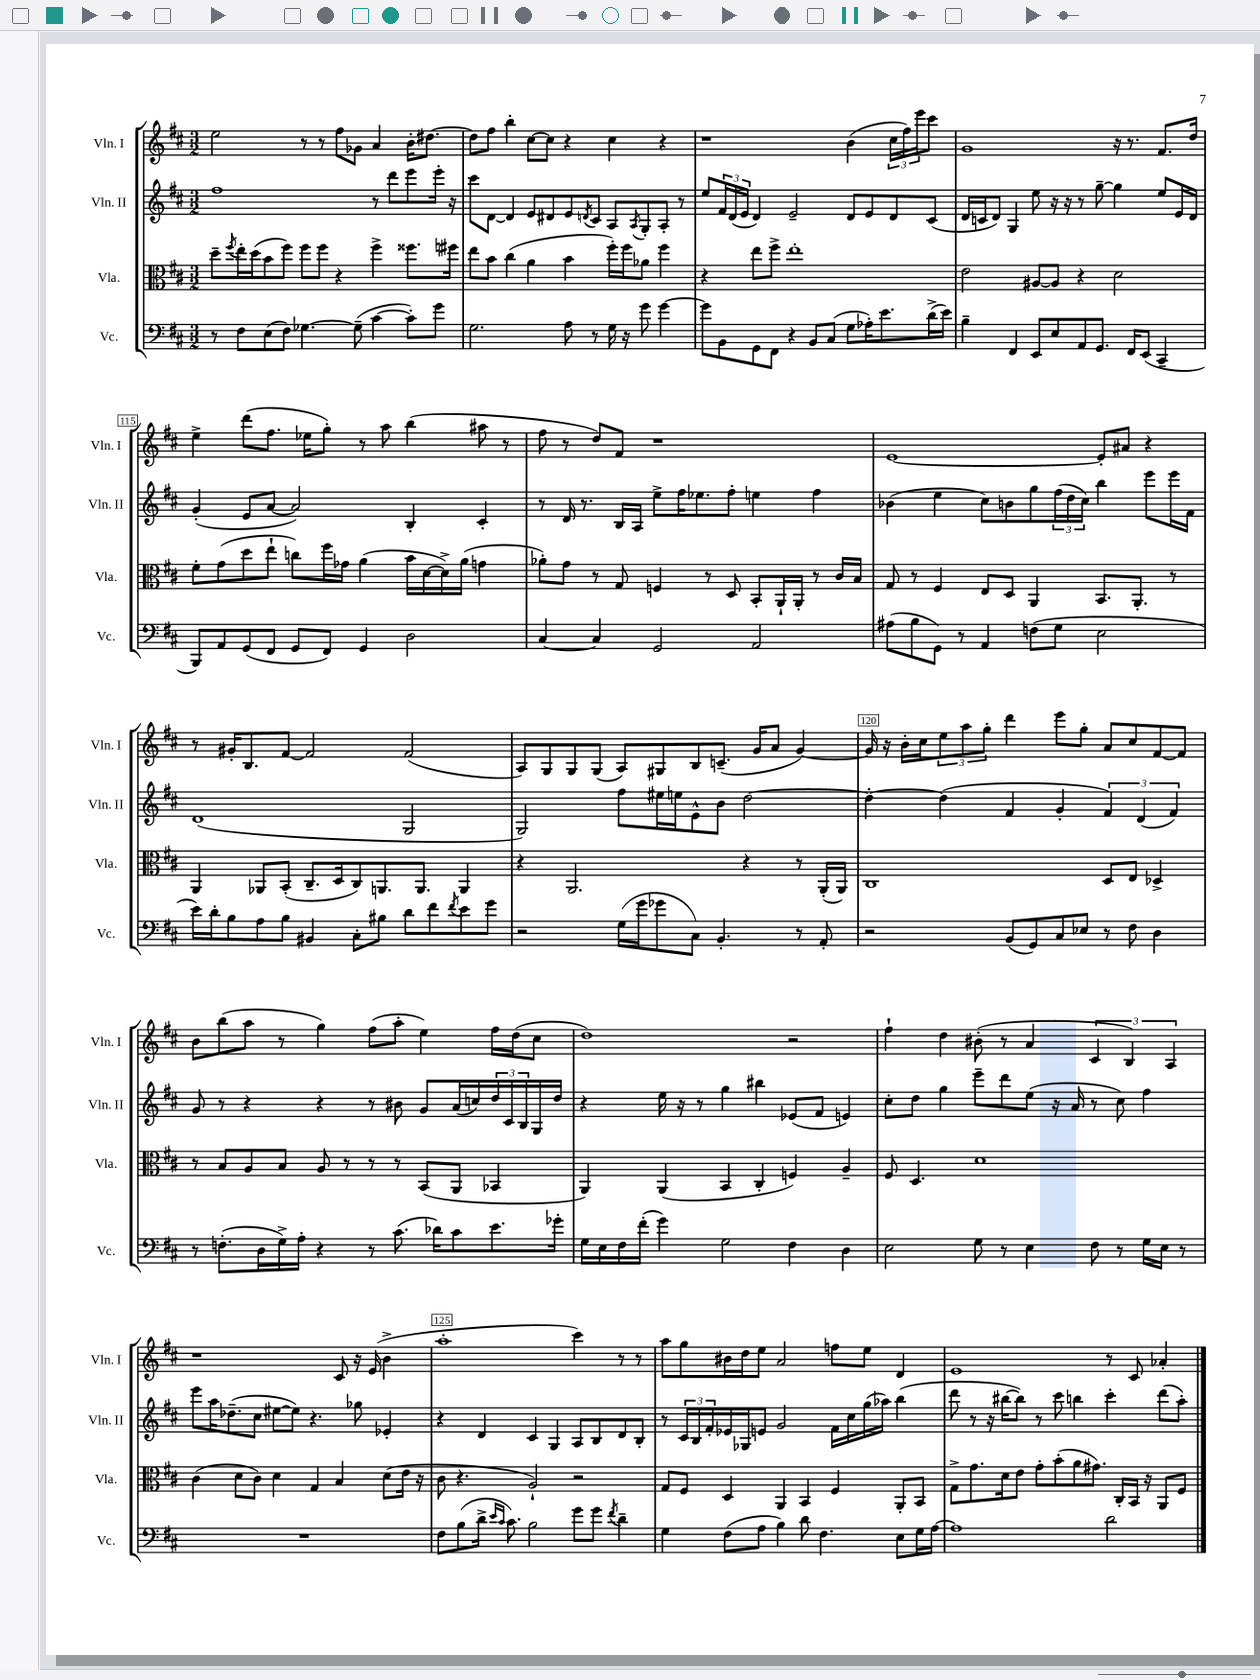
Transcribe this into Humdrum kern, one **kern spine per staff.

**kern	**kern	**kern	**kern
*part4	*part3	*part2	*part1
*staff4	*staff3	*staff2	*staff1
*I"Vc.	*I"Vla.	*I"Vln. II	*I"Vln. I
*I'Vc.	*I'Vla.	*I'Vln. II	*I'Vln. I
*clefF4	*clefC3	*clefG2	*clefG2
*k[f#c#]	*k[f#c#]	*k[f#c#]	*k[f#c#]
*M3/2	*M3/2	*M3/2	*M3/2
=111	=111	=111	=111
8r	8dd~\L	1ff#	2ee\
.	8qff#/	.	.
8F#\L	16ee'\L	.	.
.	(16dd\J	.	.
(8E\	8b\	.	.
8F#\J)	8ff#\J)	.	.
[4.G-X\	8ff#\L	.	8r
.	8ff#\J	.	8r
.	4r	.	8ff#\L
(8G-~\]	.	.	8g-X\J
[4c#\	4ff#^\	8r	4a/
.	.	8ddd\L	.
8c#'\L])	8.ff##X\L	8eee\	16b'\KL
.	.	.	[8.dd#X\J
8g\J	.	16eee'\Jk	.
.	16ff#X\Jk	16r	.
=112	=112	=112	=112
2.G\	8ee\L	8ccc#\L	8dd#\L]
.	8b\J	[8d\J	8ff#\J
.	(4cc#\	4d/]	4bb'\
.	4a\	8e/L	[8cc#\L
.	.	8d#X/	8cc#\J]
8A\	4b\	8e/	4r
.	.	8qdn/	.
8r	.	8c#/J	.
16G\	16ff#'\LL)	8A/L	4cc#\
16r	16ff#\J	.	.
.	.	8qA/	.
8g\	8a-X\J	8G'/	.
[4g\	4ff#\	8A'/J	4r
.	.	8r	.
=113	=113	=113	=113
8g\L]	4r	8ee/L	1r
8BB\	.	24f#/L	.
.	.	(24d/	.
.	.	24e/JJ	.
8GG\	8ee\L	4d/)	.
8FF#\J	8ff#^\J	.	.
4r	1ee'	2e~/	.
8BB/L	.	.	.
(8C#/J	.	.	.
8G\L	.	8d/L	(4b\
16A-X'\K)	.	8e/	.
8.e\	.	.	.
.	.	8d/	24cc#\LL
.	.	.	24ff#\)
.	.	.	24eee\J
(16d^\L	.	(8c#/J	8ccc#\J
16e\JJ)	.	.	.
=114	=114	=114	=114
4B~\	2e\	16d/LL	1g
.	.	16cn/J	.
.	.	8d/J)	.
4FF#/	.	4G/	.
8EE/L	[8A#X/L	8ee\	.
8E/	8A#/J]	16r	.
.	.	16r	.
8AA/	4r	8r	.
8.GG/J	.	[8gg~\	.
.	2d\	4gg\]	16r
16FF#/KL	.	.	8.r
(8EE/J	.	.	.
4CC#~/	.	8ee/L	8.f#/L
.	.	16e/L	.
.	.	16d/JJ	16dd/Jk
!!LO:LB:g=z
=115	=115	=115	=115
8BBB/L)	8f#'\L	(4g'/	4ee^\
8AA/	(8g\	.	.
(8GG/	8dd\	8e/L	(8ddd\L
8FF#/J	8ee`\J	[8a/J	8.ff#\J
8GG/L	8ccn\L)	2a/])	.
.	.	.	16ee-X\KL
8FF#/J)	16ff#\L	.	8gg'\J)
.	16g-X\JJ	.	.
4GG/	(4a\	.	8r
.	.	.	8aa\
2D\	16b\LL	4B'/	(4bb\
.	[16d\	.	.
.	16d^\])	.	.
.	(16a\JJ	.	.
.	4gn\	4c#'/	8aa#X\
.	.	.	8r
=116	=116	=116	=116
[4C#/	8a-X'\L)	8r	8ff#\
.	8g\J	16d/	8r
.	.	8.r	.
4C#/]	8r	.	8dd/L)
.	8G/	16B/LL	8f#/J
.	.	16A/JJ	.
2GG/	4Fn/	8ee^\L	1r
.	.	16ff#\K	.
.	.	8.ee-X\	.
.	8r	.	.
.	8D/	8ff#'\J	.
2AA/	8BB'/L	4een\	.
.	16AA`/L	.	.
.	16AA'/JJ	.	.
.	8r	4ff#\	.
.	16c#/LL	.	.
.	16B/JJ	.	.
=117	=117	=117	=117
(8A#X\L	8G/	(4b-X\	[1e
8B\	8r	.	.
8GG\J)	4F#/	4ee\	.
8r	.	.	.
4AA/	8E/L	8cc#\L)	.
.	8D/J	8bn\	.
(8Fn\L	4AA/	8gg\	.
8G\J	.	(24ff#\L	.
.	.	24dd\	.
.	.	24cc#\JJ)	.
2E\	8.BB/L	4bb\	8e'/L]
.	.	.	8a#X/J
.	8.AA'/J	.	.
.	.	8eee\L	4r
.	8r	16eee\L	.
.	.	16f#\JJ	.
!!LO:LB:g=z
=118	=118	=118	=118
16e\LL)	4AA/	(1d	8r
16d'\J	.	.	.
8B\	.	.	16g#X'/KL
.	.	.	8.B/
8A\	8AA-X/L	.	.
8B\J	(8BB'/J	.	[8f#/J
4BB#X/	8.C#~/L	.	2f#/]
.	16D/k	.	.
8C#'\L	8C#/)	.	.
8B#X\J	8.AAn/	.	.
8d\L	.	2G/	(2f#/
.	8.AA/J	.	.
8f#\	.	.	.
8qf#/	.	.	.
8e\	4AA/	.	.
8g\J	.	.	.
=119	=119	=119	=119
2r	4r	2G/)	8A/L)
.	.	.	8G/
.	2.AA/	.	8G/
.	.	.	(8G/J
(16G\LL	.	8ff#\L	8A/L)
16g\J	.	.	.
8g-X\	.	16ee#X\L	8G#X/
.	.	16een\J	.
8C#\J)	.	8e^^\	8B/
4.BB'/	.	8b\J	(8.cn~/J
.	4r	[2dd\	.
.	.	.	16g/KL
.	.	.	8a/J
8r	8r	.	[4g/)
8AA'/	(16AA'/LL	.	.
.	16AA/JJ)	.	.
=120	=120	=120	=120
2r	1C#	4dd'\_	16g/]
.	.	.	16r
.	.	.	16b'\LL
.	.	.	16cc#\J
.	.	(4dd\]	12ee\
.	.	.	12aa\
.	.	.	12gg'\J
(8BB/L	.	4f#/	4ddd\
8GG/)	.	.	.
8C#/	.	4g'/	8eee\L
8E-X/J	.	.	8gg'\J
8r	8D/L	6f#/)	8a/L
8F#\	8E/J	.	8cc#/
.	.	(6d/	.
4D\	4D-X^/	.	[8f#/
.	.	6f#/)	.
.	.	.	8f#/J]
!!LO:LB:g=z
=121	=121	=121	=121
8r	8r	8g/	8b\L
(8.Fn'\L	8B/L	8r	(8bb\
.	8A/	4r	8aa\J
16D\L	.	.	.
16G^\)	8B/J	.	8r
16A'\JJ	.	.	.
4r	8A/	4r	4gg\)
.	8r	.	.
8r	8r	8r	(8ff#\L
(8.c#\	8r	8b#X\	8aa'\J
.	(8BB/L	8g/L	4ee\)
16d-X\KL)	.	.	.
8c#\	8AA/J	(16a/L	.
.	.	16ccn/)	.
8.e\	4BB-X/	24dd/	16ff#\LL
.	.	24c#/	.
.	.	.	(16dd\J
.	.	24B/	.
.	.	16G/	8cc#\J
16g-X'\Jk	.	16dd/JJ	.
=122	=122	=122	=122
16G\LL	4AA/)	4r	1dd)
16E\	.	.	.
16F#\	.	.	.
(16f#'\JJ	.	.	.
4g\)	(4AA/	16ee\	.
.	.	16r	.
.	.	8r	.
2G\	4BB/	4gg\	.
.	4C#'/	4bb#X\	.
4F#\	4Fn/)	(8e-X/L	2r
.	.	8f#/J	.
4D\	4A~/	4en/)	.
=123	=123	=123	=123
2E\	8F#/	8cc#'\L	4ff#`\
.	4.D/	8dd\J	.
.	.	4gg\	4dd\
8G\	1d	8eee~\L	(8b#X'\
8r	.	8ddd\	8r
4E\	.	(8ee\J	4a/
.	.	16r	.
.	.	16a/	.
8F#\	.	8r	6c#/
8r	.	8cc#\)	.
.	.	.	6B/)
16G\LL	.	4ff#\	.
16E\JJ	.	.	.
.	.	.	6A/
8r	.	.	.
!!LO:LB:g=z
=124	=124	=124	=124
1.r	(4c#\	8eee\L	1r
.	.	16aa\K	.
.	.	(8.dd-X~\	.
.	8d\L	.	.
.	8c#\J)	8cc#\J	.
.	4d\	[8ee#X\L	.
.	.	8ee#\J])	.
.	4G/	4.r	.
.	4B/	.	8c#/
.	.	8gg-X\	16r
.	.	.	(16e/
.	(8d\L	4e-X'/	4b^\
.	16e\Jk	.	.
.	16r	.	.
=125	=125	=125	=125
8F#\L	8c#\	4r	1aa'
(8B\	4.r	.	.
16d^\Jk	.	4d/	.
16qqe/LL	.	.	.
16qqc#/JJ	.	.	.
8.c#\)	.	.	.
2B\	2A`/)	4c#/	.
.	.	4G/	.
8g\L	2r	8A/L	4ccc#\)
8g\J	.	8B/	.
8qf#/	.	.	.
4d~\	.	8d/	8r
.	.	8B'/J	8r
=126	=126	=126	=126
4G\	8G/L	8r	8aa\L
.	8F#/J	24c#/LL	8gg\
.	.	24B/	.
.	.	24f#'/	.
(8F#\L	4D/	16e-X/	16b#X\L
.	.	16G-X/J	16dd\J
8A\J	.	8en/J	8ee\J
4B\)	4AA/	2g/	2a/
8d\	4BB/	.	.
4.F#\	.	.	.
.	4F#/	16f#\LL	8ffn\L
.	.	16cc#\	.
.	.	(16gg\	8ee\J
.	.	16aa-X\JJ)	.
8E\L	8AA'/L	(4bb\	4d/
16G\L	8BB/J	.	.
[16A\JJ	.	.	.
=127	=127	=127	=127
1A]	8G^\L	8ddd\	1e
.	8.g\	8r	.
.	.	16r	.
.	16d\k	[16bb#X\KL	.
.	8e\J	8bb#\J])	.
.	8g'\L	8r	.
.	(8b'\	8ccc#\	.
.	8a\	4bbn\	.
.	8.g#X\J)	.	.
2d\	.	4ccc#'\	8r
.	16C#'/LL	.	.
.	16BB/JJ	.	8c#/
.	16r	.	.
.	8AA/L	(8ddd\L	4a-X'/
.	8F#/J	8aa'\J)	.
==	==	==	==
*-	*-	*-	*-
